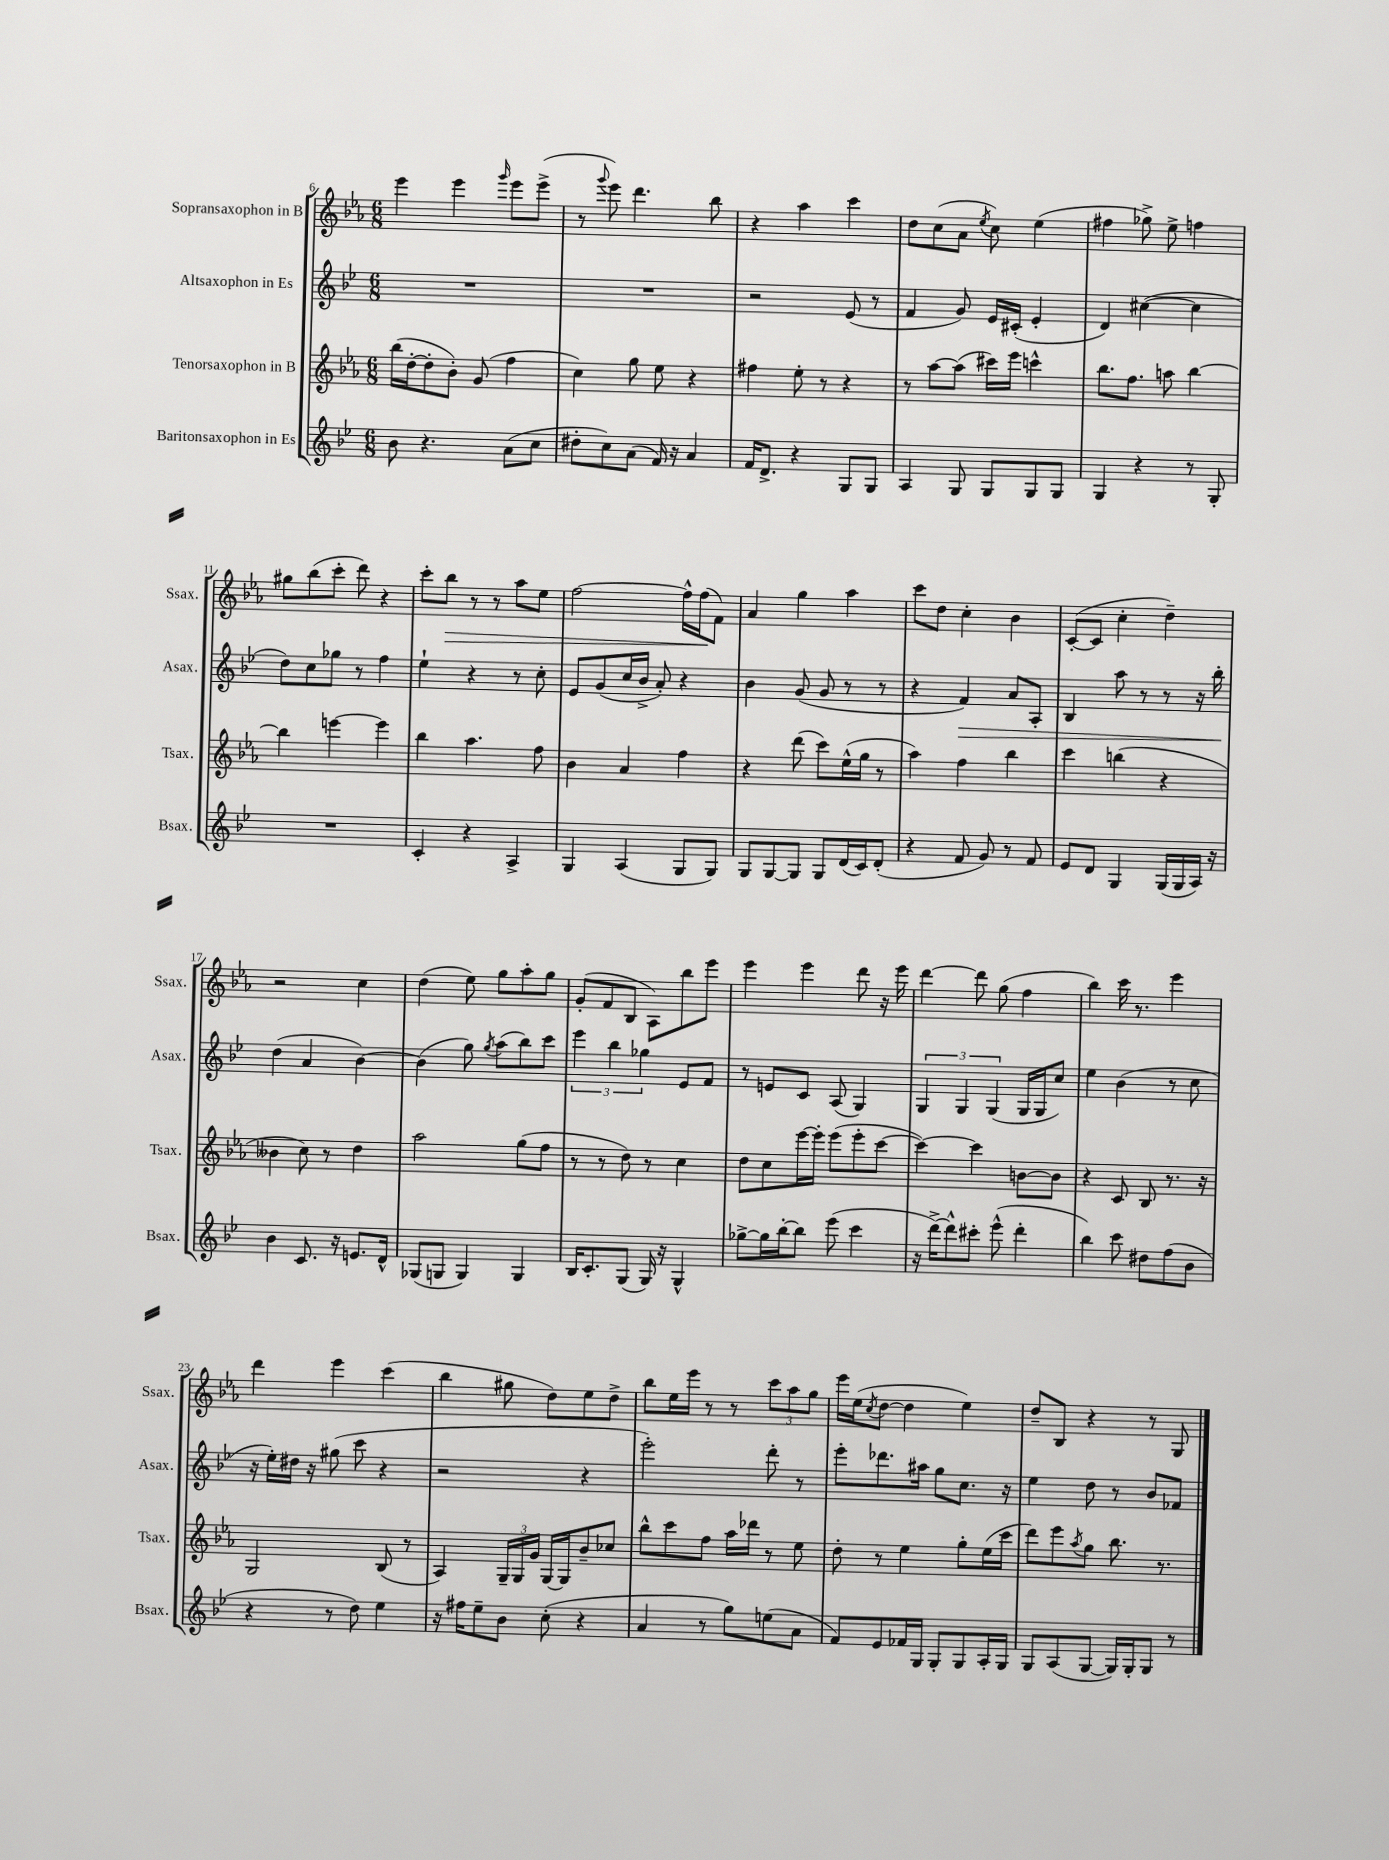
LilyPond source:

<<
\new StaffGroup <<
\new Staff = "s0" \with { instrumentName = "Sopransaxophon in B" shortInstrumentName = "Ssax." } {
    \clef treble \key ees \major \numericTimeSignature \time 6/8
    ees'''4 ees'''4 \grace { g'''16 } ees'''8 ees'''8->( |
    r8 \appoggiatura { g'''8 } ees'''8) d'''4. bes''8 |
    r4 aes''4 c'''4 |
    d''8 c''8( aes'8 \acciaccatura { ees''8 } c''8) ees''4( |
    fis''4 ges''8->) ees''8-> f''4 |
    gis''8 bes''8( c'''8-. d'''8) r4 |
    c'''8-. bes''8\> r8 r8 aes''8 ees''8 |
    f''2~ f''16-^ f''16\!( f'8) |
    aes'4 g''4 aes''4 |
    c'''8 d''8 c''4-. bes'4 |
    c'8~-.( c'8 c''4-. d''4--) |
    r2 c''4 |
    d''4( ees''8) g''8 aes''8-. g''8 |
    g'8-.( f'8 bes8 aes8) bes''8 ees'''8 |
    ees'''4 ees'''4 d'''8 r16 ees'''16 |
    d'''4~ d'''8 g''8( f''4 |
    bes''4) c'''16 r8. ees'''4 |
    d'''4 ees'''4 c'''4( |
    bes''4 gis''8 d''8) ees''8 d''8-> |
    bes''8 ees''16 ees'''16 r8 r8 \tuplet 3/2 { c'''8 aes''8 g''8 } |
    ees'''16 ees''16( \acciaccatura { c''8 } d''8~ d''4 ees''4) |
    d''8-- bes8 r4 r8 g8 \bar "|." |
}
\new Staff = "s1" \with { instrumentName = "Altsaxophon in Es" shortInstrumentName = "Asax." } {
    \clef treble \key bes \major \numericTimeSignature \time 6/8
    R2. |
    R2. |
    r2 ees'8( r8 |
    f'4 g'8) ees'16 cis'16-.( ees'4-. |
    d'4) cis''4~( cis''4 |
    d''8) c''8 ges''8 r8 f''4 |
    ees''4-! r4 r8 c''8-. |
    ees'8 g'8( c''16 bes'16-> a'8-.) r4 |
    bes'4 g'8( g'8 r8 r8 |
    r4 f'4\>) a'8 a8-. |
    bes4 a''8 r8 r8 r16 bes''16-.\! |
    d''4( a'4 bes'4~) |
    bes'4( g''8) \acciaccatura { g''8 } a''8( bes''8) c'''8 |
    \tuplet 3/2 { ees'''4 bes''4 ges''4 } ees'8 f'8 |
    r8 e'8 c'8 a8( g4) |
    \tuplet 3/2 { g4 g4 g4( } g16 g16 c''8) |
    ees''4 bes'4( r8 c''8 |
    r16 ees''16-.) dis''16 r16 gis''8( c'''8 r4 |
    r2 r4 |
    ees'''2-.) d'''8-. r8 |
    ees'''8-. des'''8. ais''16 g''8 c''8. r16 |
    ees''4 d''8 r8 bes'8 fes'8 \bar "|." |
}
\new Staff = "s2" \with { instrumentName = "Tenorsaxophon in B" shortInstrumentName = "Tsax." } {
    \clef treble \key ees \major \numericTimeSignature \time 6/8
    bes''16( d''16~-. d''8-. bes'8-.) g'8( f''4 |
    c''4) g''8 ees''8 r4 |
    fis''4 ees''8-. r8 r4 |
    r8 aes''8~ aes''8( cis'''16) ees'''16 c'''4-^ |
    bes''8. f''8. a''8 bes''4~ |
    bes''4 e'''4~ e'''4 |
    bes''4 aes''4. f''8 |
    bes'4 aes'4 f''4 |
    r4 d'''8( c'''8) ees''16-^( g''16 r8 |
    aes''4) f''4 bes''4 |
    c'''4 b''4( r4 |
    beses'4 c''8) r8 d''4 |
    aes''2 g''8( f''8 |
    r8 r8 d''8) r8 c''4 |
    d''8 c''8 ees'''16~ ees'''16-. ees'''8( ees'''8-. c'''8~ |
    c'''4~) c'''4 b'8~ b'8 |
    r4 c'8 bes8 r8. r16 |
    g2 bes8( r8 |
    aes4) \tuplet 3/2 { g16-- g16 g'16 } g16~ g16 bes'8-- ces''8 |
    bes''8-^ c'''8 f''8 aes''16 des'''16 r8 ees''8 |
    d''8-. r8 ees''4 g''8-. ees''16( c'''16 |
    d'''8) ees'''8 \acciaccatura { aes''8 } g''8 bes''8. r8. \bar "|." |
}
\new Staff = "s3" \with { instrumentName = "Baritonsaxophon in Es" shortInstrumentName = "Bsax." } {
    \clef treble \key bes \major \numericTimeSignature \time 6/8
    bes'8 r4. a'8( c''8 |
    dis''8-. c''8) a'8( f'16) r16 a'4 |
    f'16 d'8.-> r4 g8 g8 |
    a4 g8 g8 g8 g8 |
    g4 r4 r8 g8-. |
    R2. |
    c'4-. r4 a4-> |
    g4 a4( g8 g8) |
    g8 g8~ g8 g8 d'16( c'16) d'8-.( |
    r4 f'8 g'8) r8 f'8 |
    ees'8 d'8 g4 g16( g16 a16) r16 |
    bes'4 c'8. r16 e'8. d'16-^ |
    ges8( g8 g4) g4 |
    bes16 c'8.-. g8( g16) r16 g4-^ |
    ges''8~-> ges''16 bes''16~-. bes''8 ees'''8( c'''4 |
    r16 d'''16~->) d'''8-^ cis'''8-. ees'''8-^( d'''4-. |
    bes''4) c'''8 dis''8 f''8( bes'8 |
    r4 r8 d''8) ees''4 |
    r16 fis''16 ees''8-- bes'8 c''8-.( r4 |
    a'4 r8 g''8) e''8( a'8 |
    f'8) ees'8 fes'16 g16 g8-. g8 a16-. g16 |
    g8 a8( g8~ g16) g16-. g8 r8 \bar "|." |
}
>>
>>
\layout { \context { \Score currentBarNumber = #6 } }
